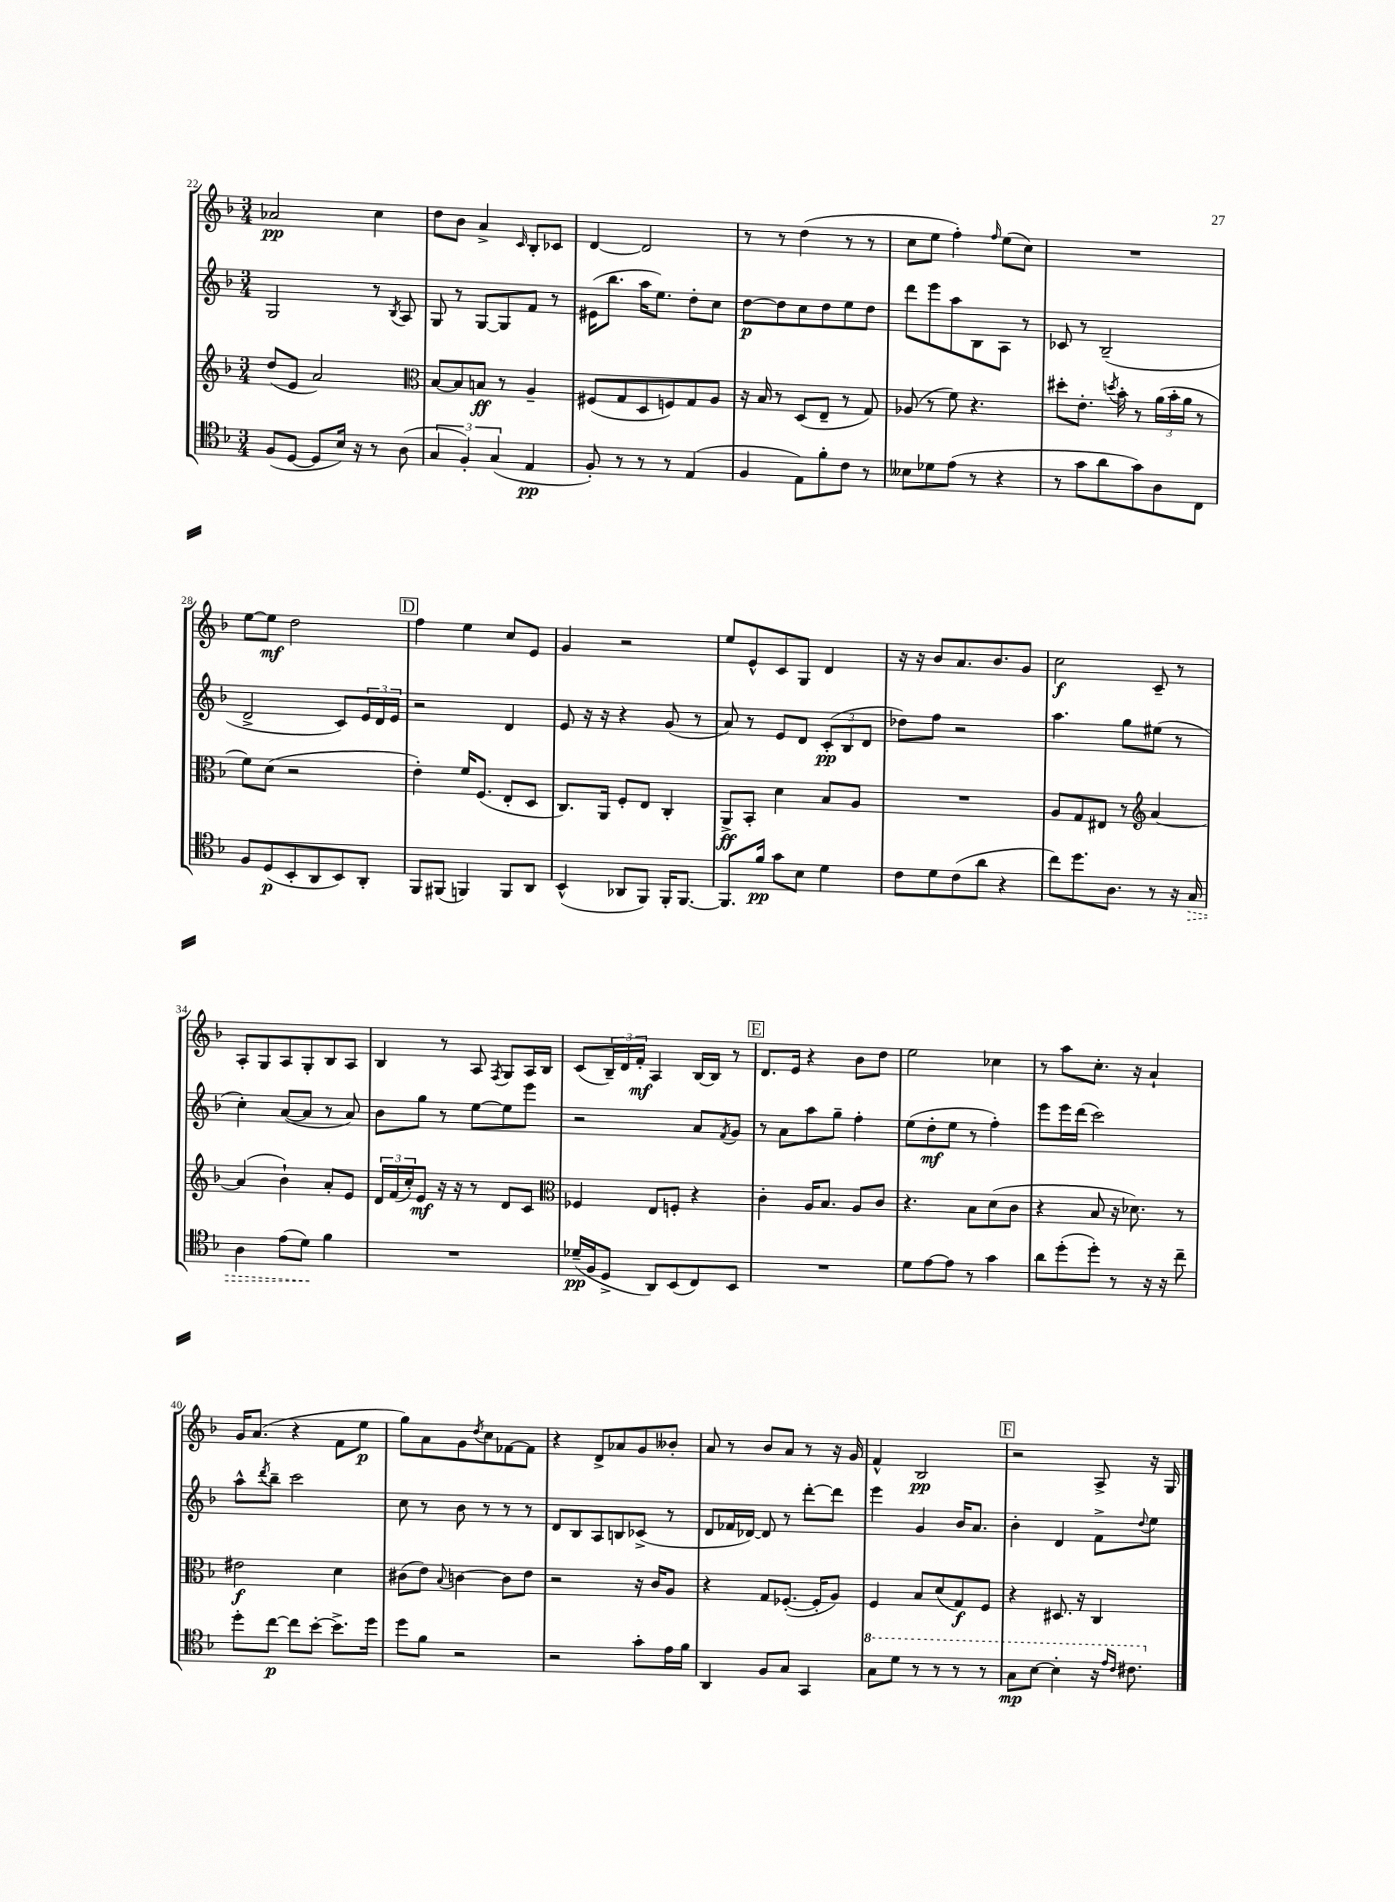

**kern	**kern	**kern	**kern
*staff4	*staff3	*staff2	*staff1
*clefC4	*clefG2	*clefG2	*clefG2
*k[b-]	*k[b-]	*k[b-]	*k[b-]
*M3/4	*M3/4	*M3/4	*M3/4
(8F	(8dd	2G	2a-
[8D	8e	.	.
8D]	2a)	.	.
16B-)	.	.	.
16r	.	.	.
8r	.	8r	4cc
.	.	8qB-	.
(8A	.	8A	.
=	=	=	=
*	*clefC3	*	*
6G	[8B-	8G	8dd
.	8B-]	8r	8b-
6F')	.	.	.
.	8B	[8G	4a^
(6G	.	.	.
.	8r	8G]	.
.	.	.	16qqc
4E	4A~	8f	8B-'
.	.	8r	8c-
=	=	=	=
8F')	(8F#	(16e#	[4d
.	.	8.bb-	.
8r	8G	.	.
8r	8D	16aa	2d]
.	.	8.ee)	.
8r	8F)	.	.
(4E	8G	8dd'	.
.	8A	8cc	.
=	=	=	=
4F	16r	[8dd	8r
.	16B-	.	.
.	8r	8dd]	8r
8E)	(8D	8cc	(4dd
8f'	8E~	8dd	.
8c	8r	8ee	8r
8r	8G)	8dd	8r
=	=	=	=
8B--	(8A-	8ddd	8cc
8d-	8r	8eee	8ee
(8e	8f)	8aa	4ff')
8r	4.r	8B-	.
.	.	.	16qqff
4r	.	8A	(8ee
.	.	8r	8cc)
=	=	=	=
8r	8dd#'	8c-	2.r
8g	8.e'	8r	.
8a	.	(2B-~	.
.	8qdd	.	.
.	16b-'	.	.
8g)	8r	.	.
8A	(24a	.	.
.	24b-'	.	.
.	24a	.	.
8C	8r	.	.
=	=	=	=
8F	8f)	2d^	[8ee
(8D	(8d	.	8ee]
8BB-'	2r	.	2dd
8AA	.	.	.
8BB-)	.	8c)	.
8AA'	.	24e	.
.	.	24d	.
.	.	24e	.
=	=	=	=
8FF	4e')	2r	4ff
(8FF#	.	.	.
4FF)	16f	.	4ee
.	(8.F	.	.
8FF	8E'	4d	8cc
8AA	8D	.	8e
=	=	=	=
(4BB-^^	8.C)	8e	4g
.	.	16r	.
.	16AA	16r	.
8AA-	8F'	4r	2r
8FF)	8E	.	.
16FF'	4C'	(8g	.
[8.FF	.	.	.
.	.	8r	.
=	=	=	=
8.FF]	8AA^	8a)	8ee
.	8BB-'	8r	8e^^
16f	.	.	.
8g	4d	8e	8c
8B-	.	8d	8G
4d	8B-	(12c'	4d
.	.	12B-	.
.	8A	.	.
.	.	12d	.
=	=	=	=
8c	2.r	8dd-)	16r
.	.	.	16r
8d	.	8ff	8b-
(8c	.	2r	8.a
8a	.	.	.
.	.	.	8.b-
4r	.	.	.
.	.	.	8g
=	=	=	=
8cc)	8A	4.aa	2cc
8.dd	8G	.	.
.	8E#	.	.
8.A	.	.	.
.	8r	8gg	.
*	*clefG2	*	*
8r	[4a	(8ee#	8c~
16r	.	8r	8r
16G	.	.	.
=	=	=	=
4A	(4a]	4cc')	8A'
.	.	.	8G
(8e	4b-`)	([8a	8A
8d)	.	8a]	8G'
4f	8a'	8r	8B-
.	8e	8a)	8A
=	=	=	=
2.r	24d	8b-	4B-
.	(24f	.	.
.	24cc')	.	.
.	8e	8gg	.
.	16r	8r	8r
.	16r	.	.
.	8r	[8ee	8A
.	.	.	8qF
.	8d	8ee]	8G
.	8c	8eee	16A
.	.	.	16B-
=	=	=	=
*	*clefC3	*	*
(16d-~	4F-	2r	(8c
16F	.	.	.
8D^	.	.	24B-~)
.	.	.	24d
.	.	.	24f'
8AA)	8E	.	4A
(8BB-	8F'	.	.
8C)	4r	8a	[16B-
.	.	.	16B-]
.	.	8qf	.
8BB-	.	8g	8r
=	=	=	=
2.r	4c'	8r	8.d
.	.	8a	.
.	.	.	16e
.	16A	8aa	4r
.	8.B-	.	.
.	.	8gg~	.
.	8A	4ff'	8b-
.	8c	.	8dd
=	=	=	=
8d	4.r	(8ee	2ee
[8e	.	8dd'	.
8e]	.	8ee	.
8r	8B-	8r	.
4g	(8d	4ff')	4cc-
.	8c	.	.
=	=	=	=
8a	4r	8eee	8r
(8dd'	.	16eee	8aa
.	.	(16ddd	.
8dd')	8B-	2ccc)	8.cc'
8r	16r	.	.
.	8.d-)	.	16r
16r	.	.	4a`
16r	.	.	.
8cc~	8r	.	.
=	=	=	=
8dd'	2e#	8aa^^	16g
.	.	.	(8.a
.	.	8qddd	.
[8cc	.	8bb-~	.
8cc]	.	2ccc	4r
[8b-'	.	.	.
8.b-^]	4d	.	8f
.	.	.	8ee
16dd	.	.	.
=	=	=	=
8dd	(8c#	8cc	8gg)
8f	8e)	8r	8a
.	8qqB-	.	.
2r	[4c	8b-	8g
.	.	.	8qdd
.	.	8r	8cc
.	8c]	8r	[8f-
.	8e	8r	8f-]
=	=	=	=
2r	2r	8d	4r
.	.	8B-	.
.	.	8A	8d^
.	.	8B	8a-
8g'	16r	(8c-^	8g
.	16c	.	.
16e	8A	8r	8b--'
16f	.	.	.
=	=	=	=
4AA	4r	8d	8a
.	.	16f-	8r
.	.	[16d-)	.
8F	8G	8d-]	8b-
8G	([8.F-'	8r	8a
4GG	.	[8ddd'	8r
.	16F-']	.	.
.	8A)	8ddd]	16r
.	.	.	16g
=	=	=	=
8g	4F	4eee	4f^^
8dd	.	.	.
8r	8B-	4g	2B-
8r	(8d	.	.
8r	8G)	16b-	.
.	.	8.a	.
8r	8F	.	.
=	=	=	=
8g	4r	4b-'	2r
[8b-	.	.	.
4b-']	8.D#	4d	.
.	16r	.	.
16r	4C	8f^	8A^
16qqee	.	.	.
16qqcc	.	.	.
8.cc#	.	.	.
.	.	8qqdd	.
.	.	8ee	16r
.	.	.	16G
==	==	==	==
*-	*-	*-	*-
